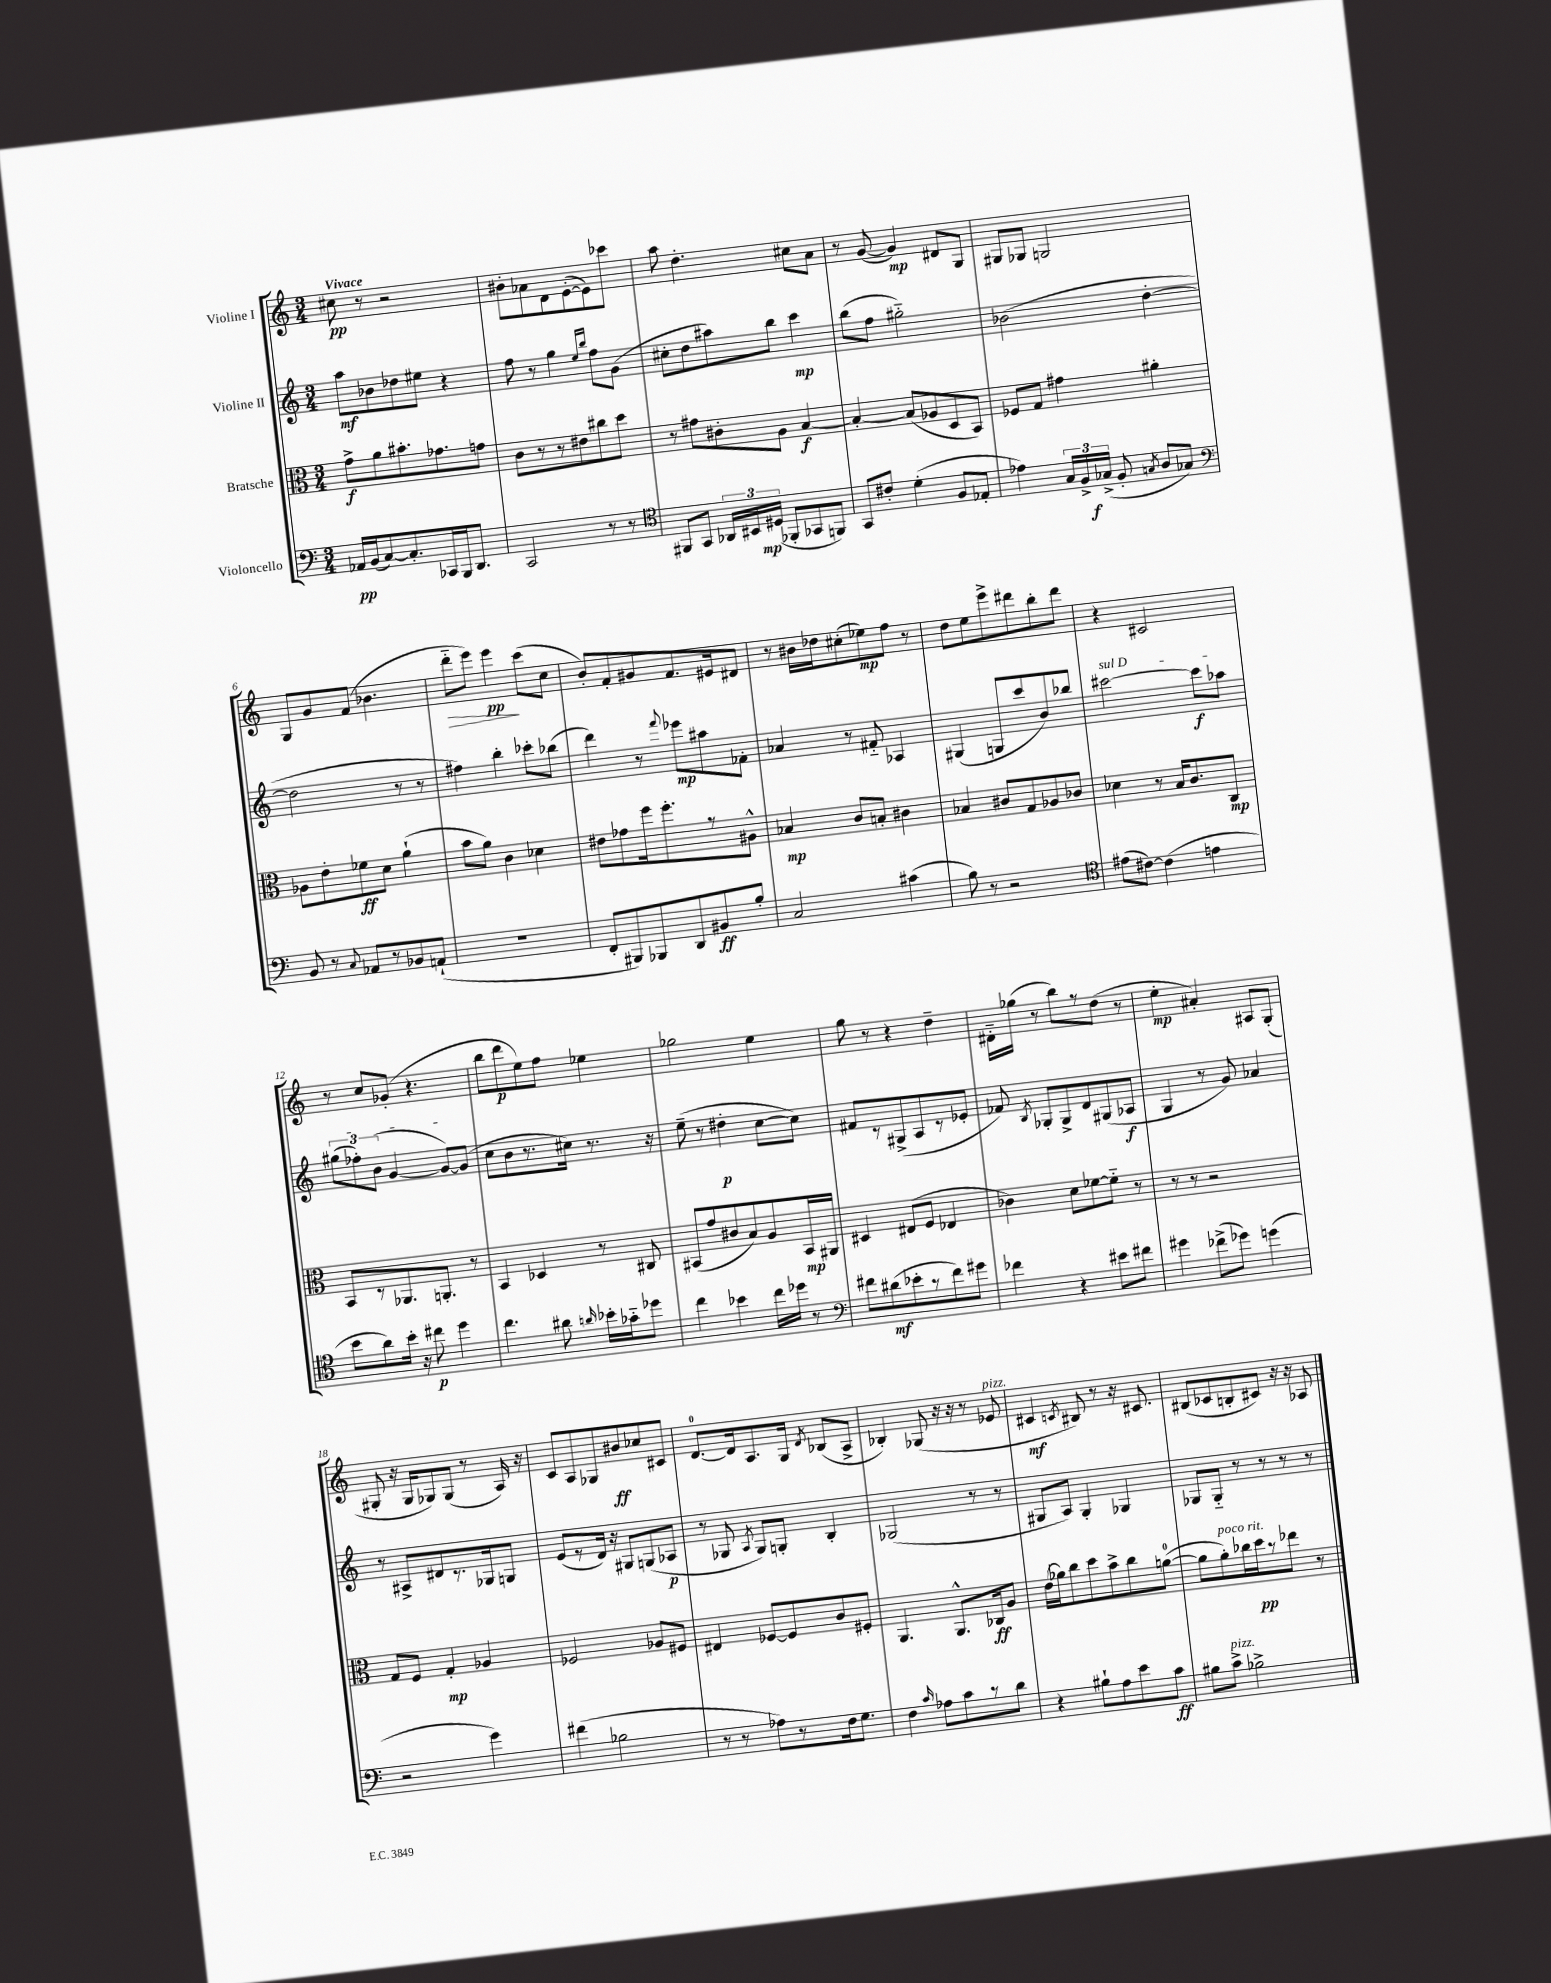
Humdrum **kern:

**kern	**kern	**kern	**kern
*staff4	*staff3	*staff2	*staff1
*clefF4	*clefC3	*clefG2	*clefG2
*k[]	*k[]	*k[]	*k[]
*M3/4	*M3/4	*M3/4	*M3/4
16AA-	8g^	8aa	8cc#
(16BB	.	.	.
[8C)	8a	8b-	8r
8.C']	8.b#'	8dd-	2r
.	.	8ee#	.
16CC-	8.g-	.	.
16BBB	.	4r	.
8.DD	.	.	.
.	8g	.	.
=	=	=	=
2CC	8c	8ff	8b#'
.	8r	8r	8a-
.	8r	4gg	8d
.	8e#	.	([8e'
.	.	16qqee	.
.	.	16qqbb	.
8r	8cc#	8ff	8e])
8r	8dd	(8g	8ccc-
=	=	=	=
*clefC4	*	*	*
8FF#	8r	8cc#'	8aa
8GG	8g#	8dd	4.dd'
24AA-	8c#'	8aa#)	.
24BB#	.	.	.
(24D#	.	.	.
8FF-'	8A	8bb	.
8GG-	[4B	4ccc	8cc#
8FF)	.	.	8a
=	=	=	=
8GG	4B'_	(8bb	8r
8c#'	.	8ff	([8g
(4d'	(8B]	2gg#'~)	4g])
.	8A-	.	.
8F	8D	.	8d#
8E-'	8BB)	.	8G
=	=	=	=
4e-)	8F-	(2b-	8G#
.	8G	.	8G-
24G	4g#	.	2G
24F^	.	.	.
(24G-^	.	.	.
8F'	.	.	.
8qG	.	.	.
8A	4a#'	[4dd'	.
8G-)	.	.	.
=	=	=	=
*clefF4	*	*	*
8BB	8A-	2dd]	8G
8r	8e'	.	8g
8qqC	.	.	.
8AA-	8f-	.	(8f
8r	8d	.	4.b-
8BB-	(4a`	8r	.
(8AA`	.	8r	.
=	=	=	=
2.r	8b	4ff#)	8ddd'~
.	8a)	.	8eee)
.	4c	4bb'	4eee
.	4d-	8ccc-'	(8ccc
.	.	(8bb-	8cc
=	=	=	=
8FF'	8e#	4ddd)	8b')
8BBB#)	8g-	.	8f'
8BBB-	16ff	8r	8g#
.	8.ff'	.	.
.	.	8qqfff	.
8DD	.	8eee-	8.f
8BB#	8r	8aa#	.
.	.	.	16e#
8B'	8A#^^	8f-'	8d#
=	=	=	=
2C	4B-	4a-	8r
.	.	.	16b#
.	.	.	16dd-
.	8c	8r	(8cc#'
.	8B'	8f#'~	8ee-)
(4c#	4c#	4A-	8ff
.	.	.	8r
=	=	=	=
8B)	4B-	(4G#	8dd
8r	.	.	8ee
2r	8c#	8G	8eee^
.	8G	8ccc	8ddd#
.	8A-	8b)	8bb'
.	8c-	8bb-	8ddd#
=	=	=	=
*clefC4	*	*	*
(8e#	4d-	[2ccc#	4r
[8c#)	.	.	.
(4c#]	8r	.	2c#
.	16B	.	.
.	8.c	.	.
4e	.	8ccc#]	.
.	8C	8aa-	.
=	=	=	=
8b	8BB	(12gg#	8r
.	.	12ff-')	.
8a)	8r	.	8cc
.	.	(12b	.
16b'	8.AA-	[4g	(8g-'
16r	.	.	.
8cc#	.	.	4.r
.	8.AA'	.	.
4dd	.	8g_)	.
.	8r	(8g]	.
=	=	=	=
4.cc	4BB	8cc	8bb
.	.	8b	8ddd
.	4D-	8.r	8ee)
8a#	.	.	8ff
.	.	16cc#)	.
16qqa	.	.	.
16b-'	8r	8.r	4ee-
16g-'~	.	.	.
8dd-	8C#	.	.
.	.	16r	.
=	=	=	=
4cc	(8BB#	(8ee~	2gg-
.	8g	8r	.
4b-	8c#	4dd#'	.
.	8B)	.	.
16cc	8A	[8cc	4ee
16dd-	.	.	.
8r	16BB#	8cc])	.
.	16AA#	.	.
=	=	=	=
*clefF4	*	*	*
8f#	4D#	8f#	8gg
(8d#	.	8r	8r
8e-'	(8E#	(8G#^	4r
8r	8F	8A	.
8f#)	4E-	8r	4dd~
8g#	.	8e-'	.
=	=	=	=
4f-	4c-)	8f-)	16d#'~
.	.	.	(16gg-
.	.	8qB	.
.	.	8G-'	8r
4r	8d	8G-^	8bb)
.	[8f-	8d	8r
8e#	8f-'~]	(8G#	(8dd
8f#	8r	8A-	8r
=	=	=	=
4g#	8r	4G	4ee'
.	8r	.	.
(8f-^	2r	8r	4a#')
8g-)	.	8g)	.
(4g	.	4a-	8A#
.	.	.	(8G'
=	=	=	=
2r	8G	8r	8G#'
.	8F	8A#^	16r
.	.	.	16G#
.	4G'	8d#	8G-)
.	.	8.r	(8G-
4g)	4A-	.	8r
.	.	16G-	.
.	.	8G	16A)
.	.	.	16r
=	=	=	=
(4f#	2F-	(8e	8c
.	.	8r	8A
2B-	.	16d)	8G-
.	.	16r	.
.	.	8G#	8b#
.	8A-	(8G	8cc-
.	8F#	8A-	8c#
=	=	=	=
8r	4E#	8r	[8.d
8r	.	8G-	.
.	.	.	16d]
.	.	8qA	.
8A-)	[8F-	8G-)	8.A
8r	8F-]	8G'	.
.	.	.	16G
.	.	.	8qd
16F	8c	4B'	(8B-
8.G	.	.	.
.	8F#'	.	8A^
=	=	=	=
4F	4.AA	(2G-	4B-')
16qqc	.	.	.
8A-	.	.	(8G-
8c	8.AA^^	.	16r
.	.	.	16r
8r	.	8r	8r
.	16C-	.	.
8d	8A	8r	8e-
=	=	=	=
4r	(16e	8G#	4c#
.	16a-)	.	.
.	8cc	8A)	.
.	.	.	8qc
8B#`	8dd	4G#'	8B#)
8A	8b^	.	8r
8e	8cc	4G-	16r
.	.	.	8.c#
8c	([8a	.	.
=	=	=	=
8B#	8a]	8G-	(8B#
8c^	8a')	8G-'~	8c-
2B-^	16cc-	8r	8B'
.	16dd	.	.
.	8r	8r	8c#)
.	8ee-	8r	16r
.	.	.	16r
.	8r	8r	8A-
==	==	==	==
*-	*-	*-	*-
